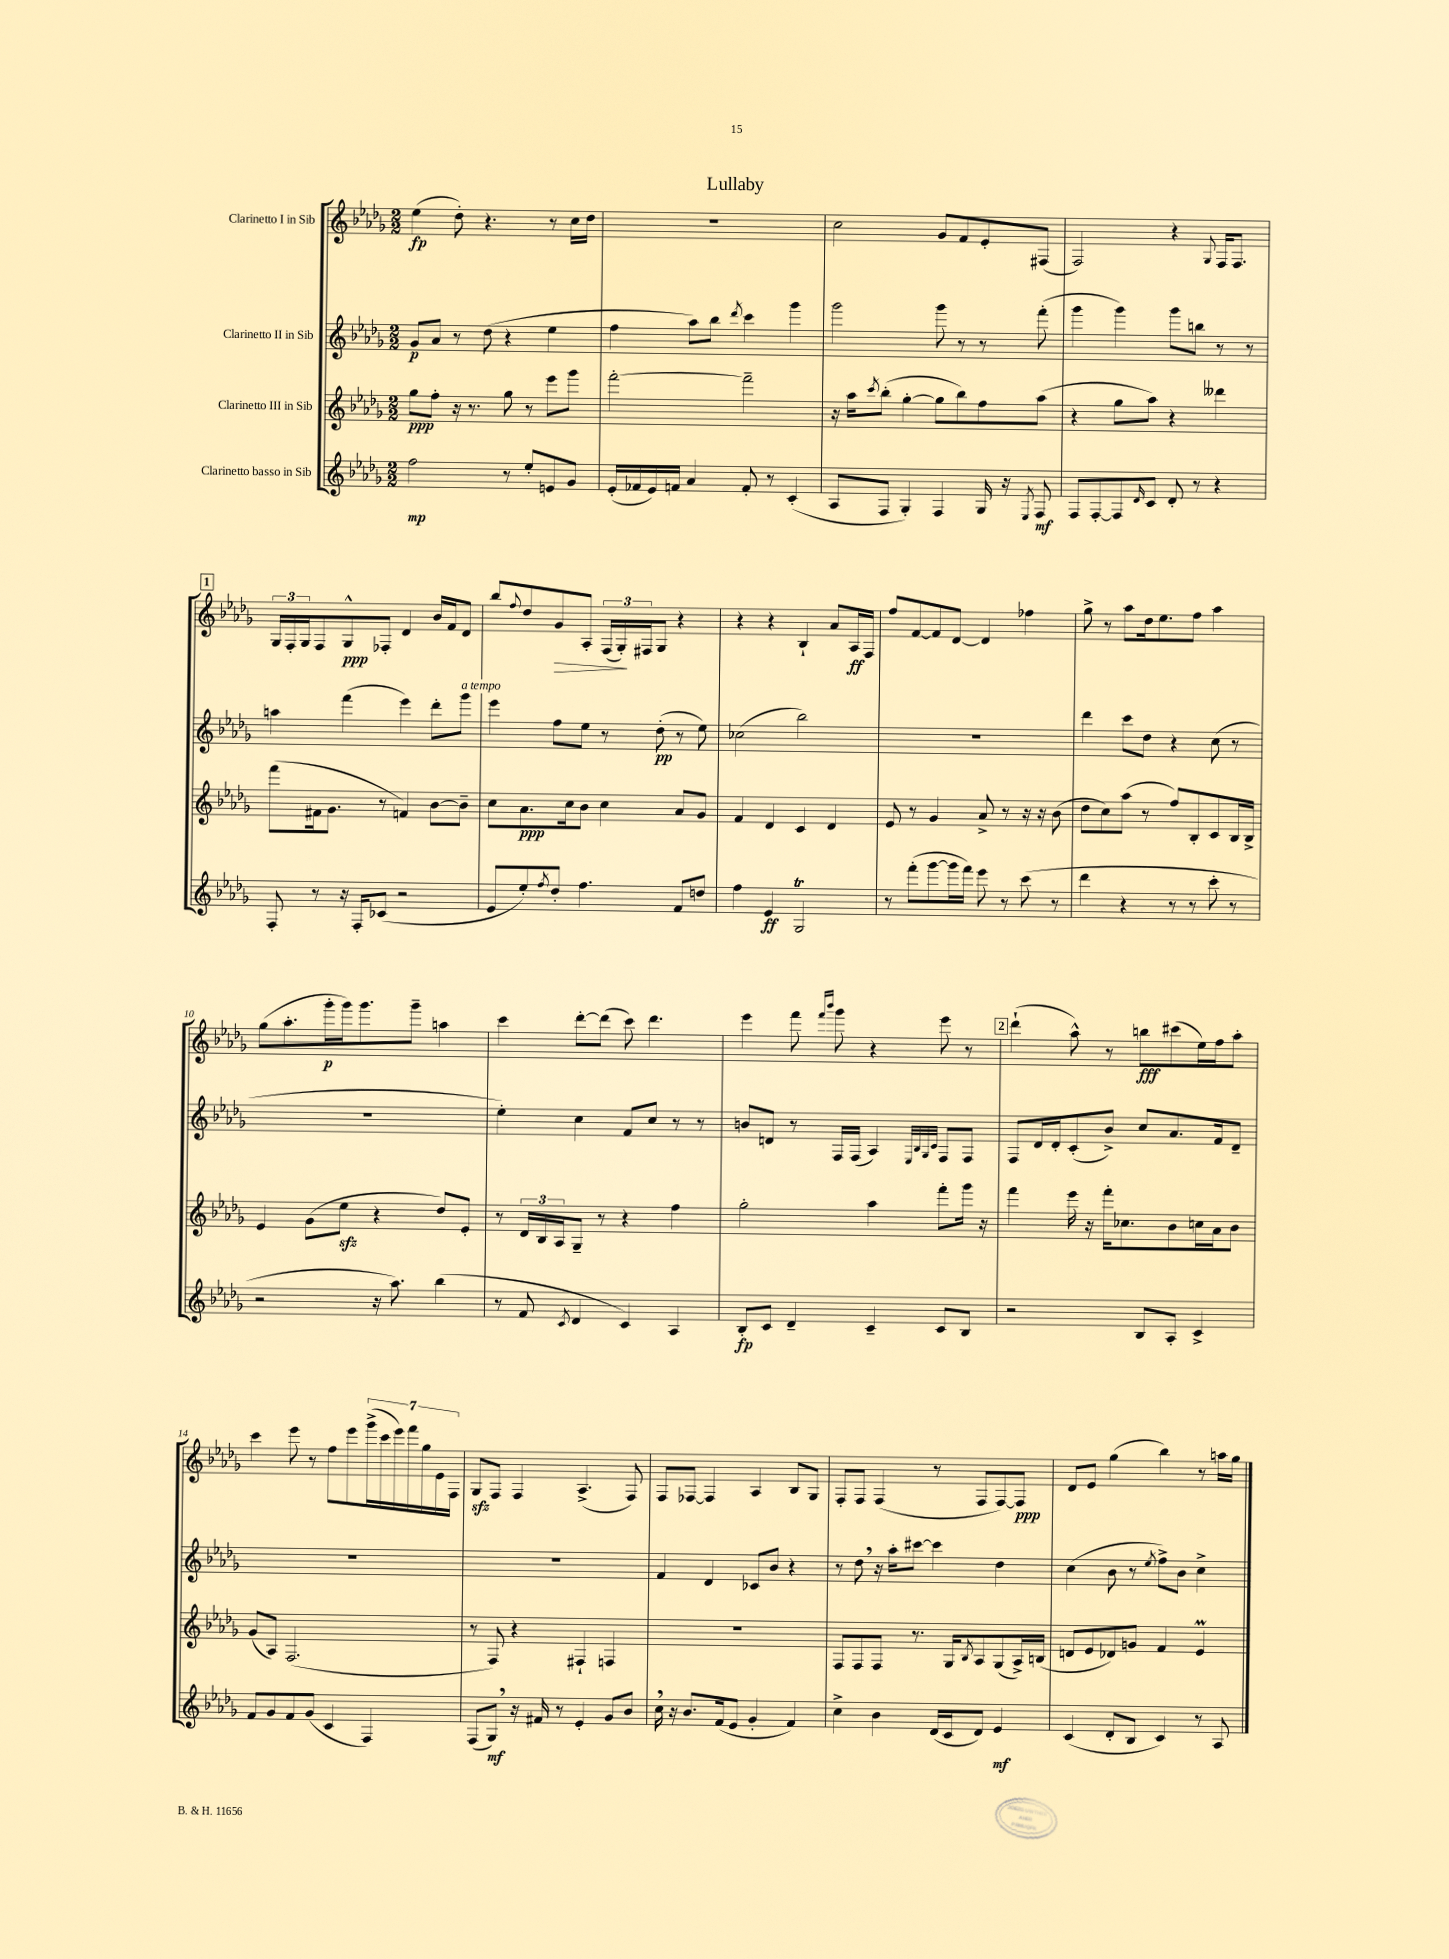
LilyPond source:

\header { title = "Lullaby" }
<<
\new StaffGroup <<
\new Staff = "s0" \with { instrumentName = "Clarinetto I in Sib" } {
    \clef treble \key des \major \numericTimeSignature \time 2/2
    ees''4\fp( des''8-.) r4. r8 c''16 des''16 |
    R1 |
    c''2 ges'8 f'8 ees'8-. fis8( |
    f2) r4 \appoggiatura { ges8 } f16 f8. |
    \mark \markup { \box "1" } \tuplet 3/2 { ges16 f16-. ges16 } f8 ges8-^\ppp fes8-. des'4 bes'16 f'16 des'8 |
    bes''8 \appoggiatura { f''8 } des''8 ges'8\> aes8-. \tuplet 3/2 { f16( ges16-.\!) fis16 } ges8 r4 |
    r4 r4 bes4-! aes'8 aes16\ff f16 |
    f''8 f'8~ f'8 des'8~ des'4 fes''4 |
    ges''8-> r8 aes''8 des''16 ees''8. f''8 aes''4 |
    ges''8( aes''8.-. ges'''16-.\p ges'''16) ges'''8. ges'''8-- a''4 |
    c'''4 des'''8~-. des'''8( c'''8) des'''4. |
    ees'''4 f'''8 \grace { f'''16 bes'''16 } ges'''8 r4 ees'''8 r8 |
    \mark \markup { \box "2" } des'''4-!( aes''8-^) r8 b''8\fff cis'''8( ees''16) f''16 aes''8-. |
    c'''4 ees'''8 r8 f''8 ees'''8 \tuplet 7/4 { ges'''16->( c'''16 ees'''16) f'''16 ges''16 ees'16 f16 } |
    ges8\sfz f8 f4 aes4.->( f8) |
    f8 fes8~ fes4 aes4 bes8 ges8 |
    f8-. f8 f4( r8 f8 f8~) f8\ppp |
    des'8 ees'8 ges''4( bes''4) r8 a''16 ges''16 \bar "|." |
}
\new Staff = "s1" \with { instrumentName = "Clarinetto II in Sib" } {
    \clef treble \key des \major \numericTimeSignature \time 2/2
    ges'8\p aes'8 r8 des''8( r4 ees''4 |
    f''4 aes''8) bes''8 \acciaccatura { des'''8 } c'''4 ges'''4 |
    ges'''2 ges'''8 r8 r8 f'''8-.( |
    ges'''4 ges'''4) ges'''8 b''8 r8 r8 |
    \mark \markup { \box "1" } a''4 f'''4( ees'''4) des'''8-. ges'''8^\markup { \italic "a tempo" } |
    ees'''4 f''8 ees''8 r8 des''8-.\pp( r8 ees''8) |
    ces''2( bes''2) |
    R1 |
    des'''4 c'''8 des''8 r4 c''8( r8 |
    R1 |
    ees''4-.) c''4 f'8 c''8 r8 r8 |
    b'8 d'8 r8 f16 f16( aes4) \grace { ees32 bes32 ges32 c'32 } f8 f8 |
    \mark \markup { \box "2" } f8 des'16 des'16-. c'8-.( bes'8->) c''8 aes'8. f'16 des'8-- |
    R1 |
    R1 |
    f'4 des'4 ces'8 bes'8 r4 |
    r8 des''8 \breathe r16 aes''16-. cis'''8~ cis'''4 des''4 |
    c''4( bes'8 r8 \acciaccatura { ees''8 } f''8->) bes'8 c''4-> \bar "|." |
}
\new Staff = "s2" \with { instrumentName = "Clarinetto III in Sib" } {
    \clef treble \key des \major \numericTimeSignature \time 2/2
    ges''8\ppp f''8-. r16 r8. ges''8 r8 ees'''8 ges'''8 |
    f'''2~-. f'''2-- |
    r16 aes''16 \acciaccatura { c'''8 } bes''8-.( ges''4~-. ges''8 bes''8) f''8 aes''8( |
    r4 ges''8 aes''8) r4 deses'''4 |
    \mark \markup { \box "1" } f'''8( fis'16 ges'8. r8 f'4) bes'8~ bes'8-- |
    c''8 aes'8.\ppp c''16 bes'8 c''4 aes'8 ges'8 |
    f'4 des'4 c'4 des'4 |
    ees'8 r8 ges'4 aes'8-> r8 r16 r16 bes'8( |
    des''8 c''8) aes''8( r8 f''8) bes8-. c'8 bes16 bes16-> |
    ees'4 ges'8( ees''8\sfz r4 des''8) ees'8-. |
    r8 \tuplet 3/2 { des'16 bes16 aes16 } ges8-- r8 r4 f''4 |
    ges''2-. aes''4 f'''8-. ges'''16 r16 |
    \mark \markup { \box "2" } f'''4 ees'''16 r16 f'''16-. ces''8. bes'8 c''16 aes'16 bes'8 |
    ges'8( aes8) f2.( |
    r8 f8) r4 fis4-! f4 |
    R1 |
    f8 f8 f8 r8. ges16 \acciaccatura { bes8 } aes8 ges8( aes16->) b16( |
    d'8 ees'8 des'8) g'8 f'4 ees'4\prall \bar "|." |
}
\new Staff = "s3" \with { instrumentName = "Clarinetto basso in Sib" } {
    \clef treble \key des \major \numericTimeSignature \time 2/2
    f''2\mp r8 ees''8-. e'8 ges'8 |
    ees'16-.( fes'16 ees'16) f'16 aes'4 f'8-. r8 c'4-.( |
    aes8 f8 ges4-.) f4 ges16 r16 \acciaccatura { ees8 } f8\mf |
    f8 f8~-. f8 \grace { des'16 } c'8 des'8-. r8 r4 |
    \mark \markup { \box "1" } f8-. r8 r16 f16-. ces'8( r2 |
    ees'8 ees''8-.) \acciaccatura { f''8 } des''8-. f''4. f'8 d''8 |
    f''4 ees'4\ff ges2\trill |
    r8 f'''8-.( ges'''8~ ges'''16 f'''16) ees'''8 r8 c'''8( r8 |
    des'''4 r4 r8 r8 c'''8-. r8 |
    r2 r16 aes''8.) bes''4( |
    r8 f'8 \acciaccatura { c'8 } des'4 c'4) aes4 |
    bes8-.\fp c'8 des'4-- c'4-- c'8 bes8 |
    \mark \markup { \box "2" } r2 bes8 aes8-. c'4-> |
    f'8 ges'8 f'8 ges'8( c'4 f4) |
    f8( ges8\mf) \breathe r16 fis'16 r8 ees'4-. ges'8 bes'8 |
    c''16 \breathe r16 bes'8. f'16( ees'8 ges'4-. f'4) |
    c''4-> bes'4 des'16( c'16 des'8) ees'4\mf |
    c'4( des'8-. bes8 c'4) r8 aes8 \bar "|." |
}
>>
>>
